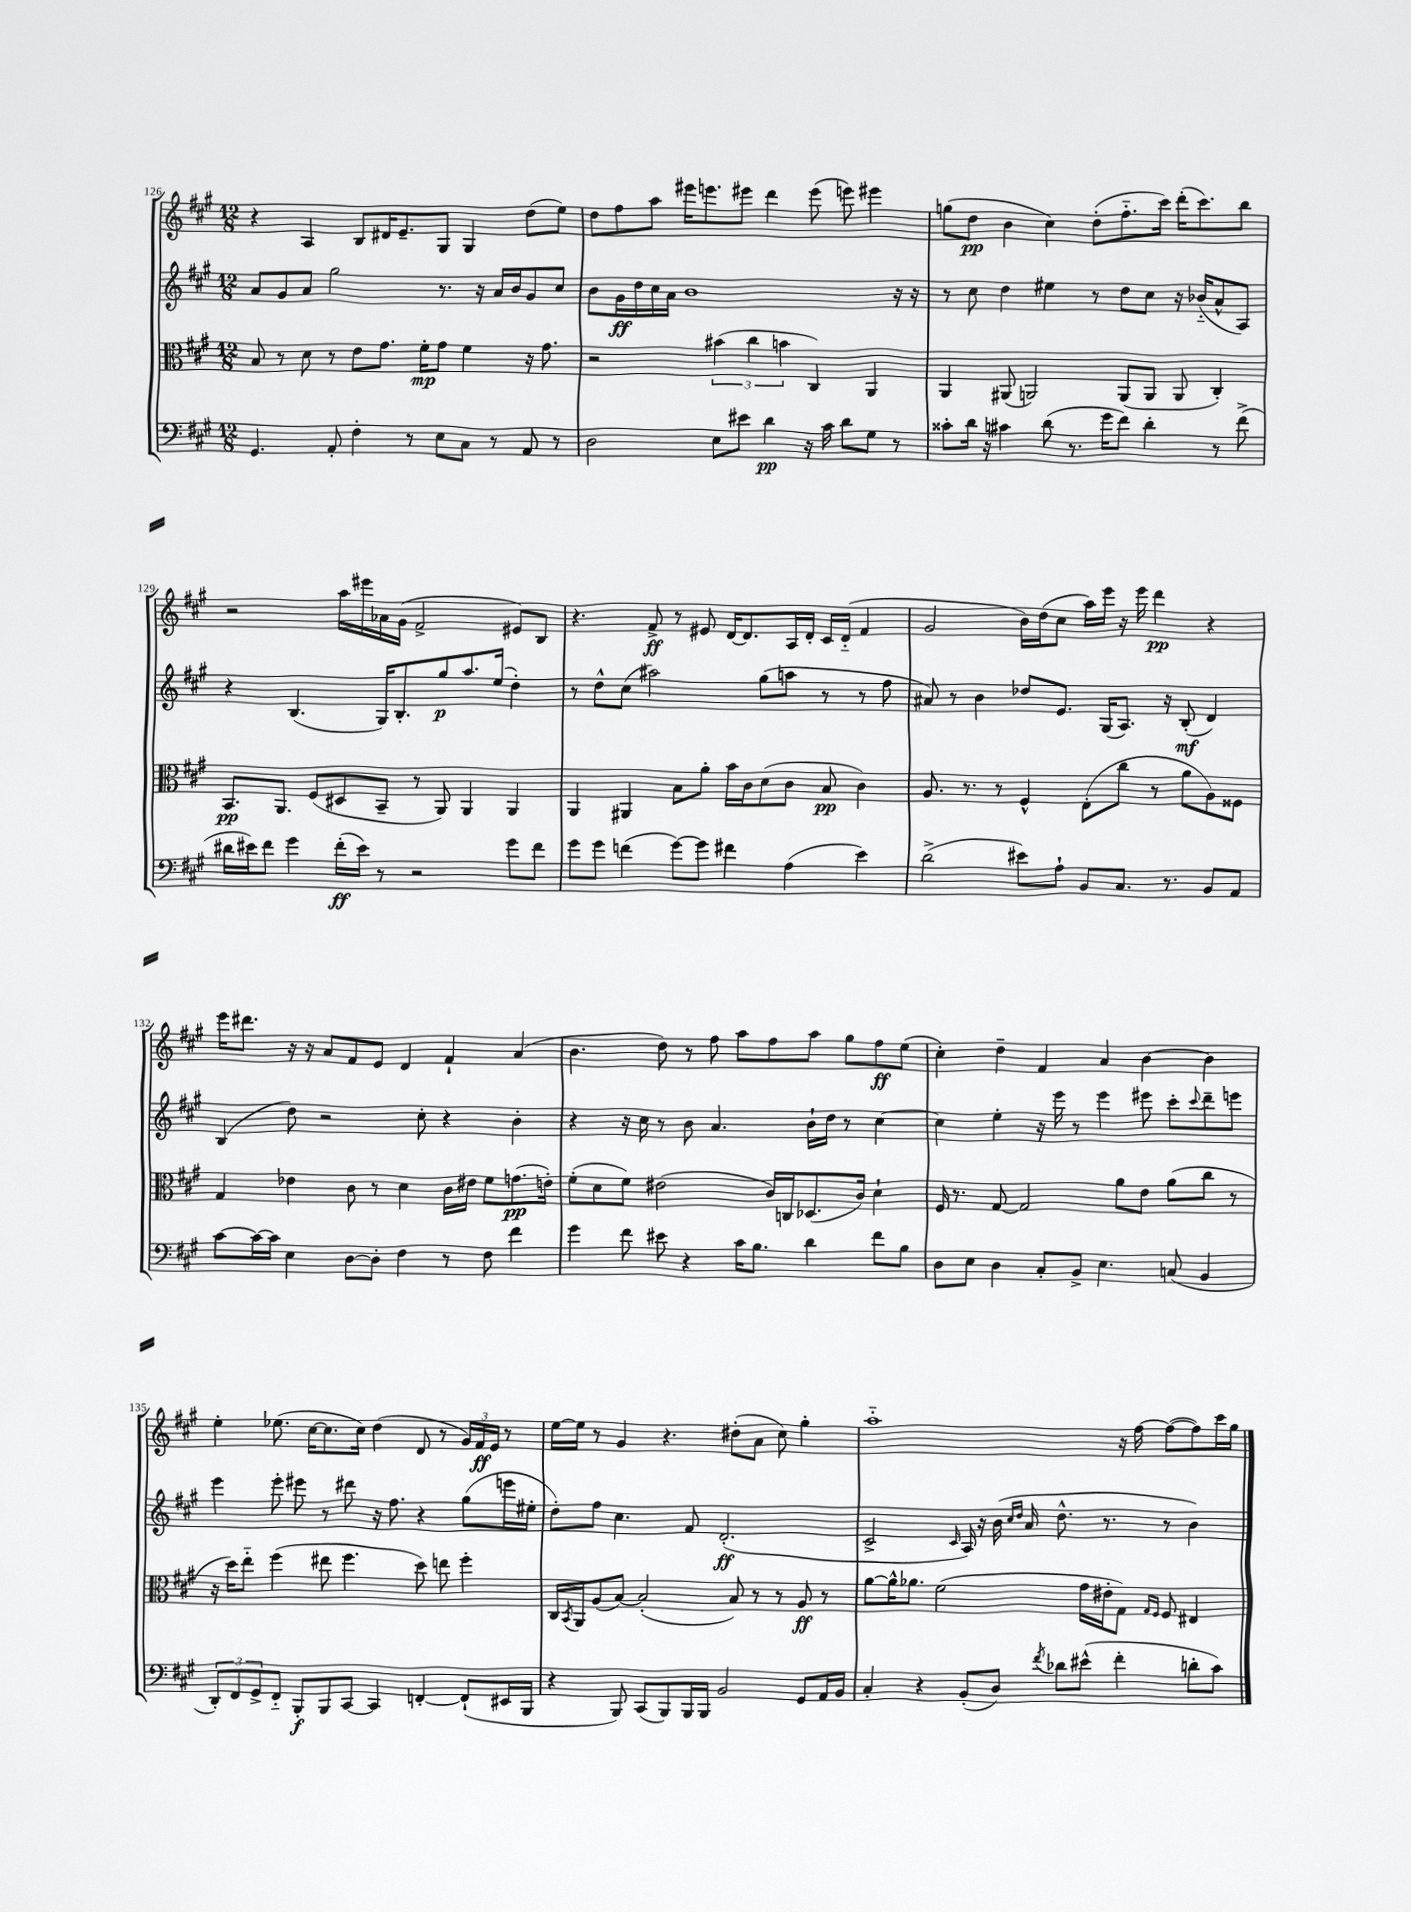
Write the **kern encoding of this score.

**kern	**dynam	**kern	**dynam	**kern	**dynam	**kern	**dynam
*part4	*part4	*part3	*part3	*part2	*part2	*part1	*part1
*staff4	*staff4	*staff3	*staff3	*staff2	*staff2	*staff1	*staff1
*clefF4	*	*clefC3	*	*clefG2	*	*clefG2	*
*k[f#c#g#]	*	*k[f#c#g#]	*	*k[f#c#g#]	*	*k[f#c#g#]	*
*M12/8	*	*M12/8	*	*M12/8	*	*M12/8	*
=126	=126	=126	=126	=126	=126	=126	=126
4.GG#/	.	8B/	.	8a/L	.	4r	.
.	.	8r	.	8g#/	.	.	.
.	.	8d\	.	8a/J	.	4A/	.
8AA'/	.	8r	.	2gg#\	.	.	.
4F#'\	.	8e\L	.	.	.	8B/L	.
.	.	8.g#\J	.	.	.	16d#X/K	.
.	.	.	.	.	.	8.e~/	.
8r	.	.	.	.	.	.	.
.	.	16f#'\KL	mp	.	.	.	.
8E\L	.	8g#\J	.	8.r	.	8G#/J	.
8C#\J	.	4f#\	.	.	.	4G#/	.
.	.	.	.	16r	.	.	.
8r	.	.	.	16a/LL	.	.	.
.	.	.	.	16b/J	.	.	.
8AA/	.	16r	.	8g#/	.	(8dd\L	.
.	.	8.g#\	.	.	.	.	.
8r	.	.	.	8cc#/J	.	8ee\J)	.
=127	=127	=127	=127	=127	=127	=127	=127
2D\	.	2r	.	8b\L	.	8dd\L	.
.	.	.	.	16g#\L	ff	8ff#\	.
.	.	.	.	16dd\	.	.	.
.	.	.	.	16cc#\	.	8aa\J	.
.	.	.	.	16a\JJ	.	.	.
.	.	.	.	1b	.	16eee#X\KL	.
.	.	.	.	.	.	8.eeen\	.
8E\L	.	(6b#X\	.	.	.	.	.
8e#X\J	.	.	.	.	.	8eee#X\J	.
.	.	6cc#\	.	.	.	.	.
4d\	pp	.	.	.	.	4ddd\	.
.	.	6bn\	.	.	.	.	.
16r	.	4C#/)	.	.	.	(8eee#\	.
16c#\	.	.	.	.	.	.	.
8d\L	.	.	.	.	.	8eeen\)	.
8G#\J	.	4AA/	.	.	.	4eee#X\	.
8r	.	.	.	16r	.	.	.
.	.	.	.	16r	.	.	.
=128	=128	=128	=128	=128	=128	=128	=128
8c##X'\L	.	4AA/	.	8r	.	(8ggn\L	.
16d\Jk	.	.	.	8cc#\	.	8dd\J	pp
16r	.	.	.	.	.	.	.
4c#X\	.	(8AA#X/	.	4dd\	.	4b\	.
.	.	2AAn/)	.	.	.	.	.
(8d\	.	.	.	4ee#X\	.	4cc#\)	.
8.r	.	.	.	.	.	.	.
.	.	.	.	8r	.	(8dd'\L	.
16g#\KL	.	.	.	.	.	.	.
8f#\J)	.	(8AA/L	.	8dd\L	.	8.ff#\	.
4d'\	.	8AA/J	.	8cc#\J	.	.	.
.	.	.	.	.	.	16ccc#\Jk)	.
.	.	8AA/	.	16r	.	(16ddd'\KL	.
.	.	.	.	(16b-X/KL	.	8.ccc#\)	.
8r	.	4C#'/)	.	8a^^/	.	.	.
(8f#^\	.	.	.	8A/J)	.	8bb\J	.
!!LO:LB:g=z
=129	=129	=129	=129	=129	=129	=129	=129
16d#X\LL	.	8.BB/L	pp	4r	.	2r	.
16e#X\J)	.	.	.	.	.	.	.
8f#\J	.	.	.	.	.	.	.
.	.	8.AA/J	.	.	.	.	.
4g#\	.	.	.	(4.B/	.	.	.
.	.	(8F#/L	.	.	.	.	.
(16f#'\LL	ff	8D#X/	.	.	.	16aa\LL	.
16e#\JJ)	.	.	.	.	.	16eee#X\	.
8r	.	8BB~/J	.	16G#/KL)	.	16a-X\	.
.	.	.	.	8.B'/	.	(16g#\JJ	.
2r	.	8r	.	.	.	2f#^/	.
.	.	8AA/)	.	8gg#/	p	.	.
.	.	4AA/	.	8.aa/	.	.	.
.	.	.	.	(16ee/Jk	.	.	.
8g#\L	.	4AA/	.	4dd'\)	.	8e#X/L)	.
8f#\J	.	.	.	.	.	8B/J	.
=130	=130	=130	=130	=130	=130	=130	=130
8g#\L	.	4AA/	.	8r	.	4.r	.
8g#\J	.	.	.	8dd^^\L	.	.	.
(4fn\	.	4AA#X/	.	(8cc#\J	.	.	.
.	.	.	.	2aa#X\)	.	8f#^/	ff
[8g#\L)	.	8B\L	.	.	.	8r	.
8g#\J]	.	8a'\J	.	.	.	8e#X/	.
4f#X\	.	16b\LL	.	.	.	[16d/KL	.
.	.	16c#\J	.	.	.	8.d/]	.
.	.	(8d\	.	(8gg#\L	.	.	.
(4A\	.	8c#\J	.	8aan\J	.	16A/L	.
.	.	.	.	.	.	16d'/JJ	.
.	.	8B/	pp	8r	.	16c#/LL	.
.	.	.	.	.	.	(16d/JJ	.
4e\)	.	4c#\)	.	8r	.	4f#/	.
.	.	.	.	8ff#\	.	.	.
=131	=131	=131	=131	=131	=131	=131	=131
(2d^\	.	8.A/	.	8a#X/)	.	2g#/	.
.	.	.	.	8r	.	.	.
.	.	8.r	.	.	.	.	.
.	.	.	.	4b\	.	.	.
.	.	8r	.	.	.	.	.
8e#X\L)	.	4F#^^/	.	8dd-X/L	.	16b\LL)	.
.	.	.	.	.	.	(16dd\J	.
8A`\J	.	.	.	8.e/J	.	8cc#\J	.
8BB/L	.	(8E'\L	.	.	.	16aa\LL)	.
.	.	.	.	(16G#/KL	.	16eee\JJ	.
8.C#/J	.	8cc#\J	.	8.A/J)	.	16r	.
.	.	.	.	.	.	16eee\	.
.	.	8r	.	.	.	4ddd\	pp
8.r	.	.	.	16r	.	.	.
.	.	8a\L	.	(8B'/	mf	.	.
8BB/L	.	8A\)	.	4d/)	.	4r	.
8AA/J	.	8F##X\J	.	.	.	.	.
!!LO:LB:g=z
=132	=132	=132	=132	=132	=132	=132	=132
[8c#\L	.	4G#/	.	(4B/	.	16eee\KL	.
.	.	.	.	.	.	8.ddd#X\J	.
16c#\L_	.	.	.	.	.	.	.
16c#\JJ]	.	.	.	.	.	.	.
4E\	.	4e-X\	.	8dd\)	.	16r	.
.	.	.	.	.	.	16r	.
.	.	.	.	2r	.	8a/L	.
[8D\L	.	8c#\	.	.	.	8f#/	.
8D'\J]	.	8r	.	.	.	8e/J	.
4F#\	.	4d\	.	.	.	4d/	.
.	.	.	.	8cc#'\	.	.	.
8r	.	16c#\LL	.	4r	.	4f#`/	.
.	.	16e#X\JJ	.	.	.	.	.
8F#\	.	8f#\L	.	.	.	.	.
4f#\	.	(8.gn\	pp	4b'\	.	(4a/	.
.	.	16en'\Jk)	.	.	.	.	.
=133	=133	=133	=133	=133	=133	=133	=133
4g#\	.	(8f#'\L	.	4r	.	4.b\	.
.	.	8d\	.	.	.	.	.
8f#\	.	8f#\J)	.	16r	.	.	.
.	.	.	.	16cc#\	.	.	.
8e#X\	.	(2e#X\	.	8r	.	8dd\)	.
4r	.	.	.	8b\	.	8r	.
.	.	.	.	4.a/	.	8ff#\	.
16c#\KL	.	.	.	.	.	8aa\L	.
8.B\J	.	.	.	.	.	.	.
.	.	16c#/LL)	.	.	.	8ff#\	.
.	.	16Cn/J	.	.	.	.	.
4d\	.	(8.D-X/	.	16b`\LL	.	8aa\J	.
.	.	.	.	16dd\JJ	.	.	.
.	.	.	.	8r	.	8gg#\L	.
.	.	16c#/Jk)	.	.	.	.	.
8f#\L	.	4d`\	.	[4cc#\	.	8ff#\	ff
8B\J	.	.	.	.	.	(8ee\J	.
=134	=134	=134	=134	=134	=134	=134	=134
8D\L	.	16F#/	.	4cc#\]	.	4cc#'\)	.
.	.	8.r	.	.	.	.	.
8E\J	.	.	.	.	.	.	.
4D\	.	[8G#/	.	4ee'\	.	4dd~\	.
.	.	2G#/]	.	.	.	.	.
8C#'/L	.	.	.	16r	.	4f#/	.
.	.	.	.	16eee\	.	.	.
8BB^/J	.	.	.	8r	.	.	.
4.E\	.	.	.	4eee\	.	4a/	.
.	.	8a\L	.	.	.	.	.
.	.	8e\J	.	8eee#X\	.	[4b\	.
(8Cn/	.	(8a\L	.	8ccc#'\L	.	.	.
.	.	.	.	8qqccc#/	.	.	.
4BB/	.	8cc#\J	.	8ddd~\	.	4b\]	.
.	.	8r	.	8eeen\J	.	.	.
!!LO:LB:g=z
=135	=135	=135	=135	=135	=135	=135	=135
12DD'/L)	.	16r	.	4eee\	.	4ee'\	.
.	.	16dd\KL)	.	.	.	.	.
12FF#/	.	.	.	.	.	.	.
.	.	8ee\J	.	.	.	.	.
12GG#^/	.	.	.	.	.	.	.
8FF#/J	.	(4ff#\	.	8eee'\	.	(8.ee-X\	.
8BBB'/L	f	.	.	8eee#X\	.	.	.
.	.	.	.	.	.	[16cc#\KL	.
8BBB/	.	8ee#X\	.	8r	.	8.cc#\]	.
[8CC#/J	.	4.ff#\	.	8ddd#X\	.	.	.
.	.	.	.	.	.	16cc#\Jk)	.
4CC#/]	.	.	.	16r	.	(4dd\	.
.	.	.	.	8.ff#\	.	.	.
[4FFn'/	.	8dd\)	.	4r	.	8d/	.
.	.	8een\	.	.	.	8r	.
(8FF`/L]	.	4ff#'\	.	(8gg#\L	.	24g#/LL)	.
.	.	.	.	.	.	24f#/	ff
.	.	.	.	.	.	24e/JJ	.
16EE#X/L	.	.	.	16eeen\L	.	8r	.
16BBB/JJ	.	.	.	16ee#X'\JJ	.	.	.
=136	=136	=136	=136	=136	=136	=136	=136
4r	.	16C#/LL	.	8dd'\L)	.	[16ee\LL	.
.	.	8qBB/	.	.	.	.	.
.	.	16AA/J	.	.	.	16ee\JJ]	.
.	.	(8A/	.	8ff#\J	.	8r	.
8BBB/)	.	[8B/J)	.	4.cc#\	.	4g#/	.
(8CC#/L	.	(2B'/]	.	.	.	.	.
8BBB/)	.	.	.	.	.	4.r	.
16BBB/L	.	.	.	8f#/	.	.	.
16BBB/JJ	.	.	.	.	.	.	.
2BB/	.	.	.	(2.d'/	ff	.	.
.	.	8B/)	.	.	.	(8dd#X'\L	.
.	.	8r	.	.	.	8a\J	.
.	.	8r	.	.	.	8cc#\)	.
8GG#/L	.	8A/	ff	.	.	4gg#'\	.
16AA/L	.	8r	.	.	.	.	.
16BB/JJ	.	.	.	.	.	.	.
=137	=137	=137	=137	=137	=137	=137	=137
4C#'/	.	[8a\L	.	2c#^/	.	1aa	.
.	.	16a^^\K]	.	.	.	.	.
.	.	8.a-X\J	.	.	.	.	.
4r	.	.	.	.	.	.	.
.	.	(2f#\	.	.	.	.	.
.	.	.	.	16qqc#/	.	.	.
(8BB'/L	.	.	.	16A/)	.	.	.
.	.	.	.	16r	.	.	.
8D/J)	.	.	.	(16b\	.	.	.
.	.	.	.	16qqcc#/LL	.	.	.
.	.	.	.	16qqdd/JJ	.	.	.
.	.	.	.	16a/	.	.	.
8qf#/	.	.	.	.	.	.	.
8d-X\L	.	.	.	8.dd^^\	.	.	.
(8e#X^^\J	.	16g#\LL	.	.	.	.	.
.	.	16e#X'\J	.	8.r	.	.	.
4f#'\	.	8G#\J)	.	.	.	16r	.
.	.	.	.	.	.	[16ff#\	.
.	.	16qqG#/LL	.	.	.	.	.
.	.	16qqF#/JJ	.	.	.	.	.
.	.	8F#/	.	8r	.	(8ff#\L_	.
8dn'\L	.	4E#X/	.	4b\)	.	8ff#\])	.
8c#\J)	.	.	.	.	.	16ccc#\L	.
.	.	.	.	.	.	16gg#\JJ	.
==	==	==	==	==	==	==	==
*-	*-	*-	*-	*-	*-	*-	*-
